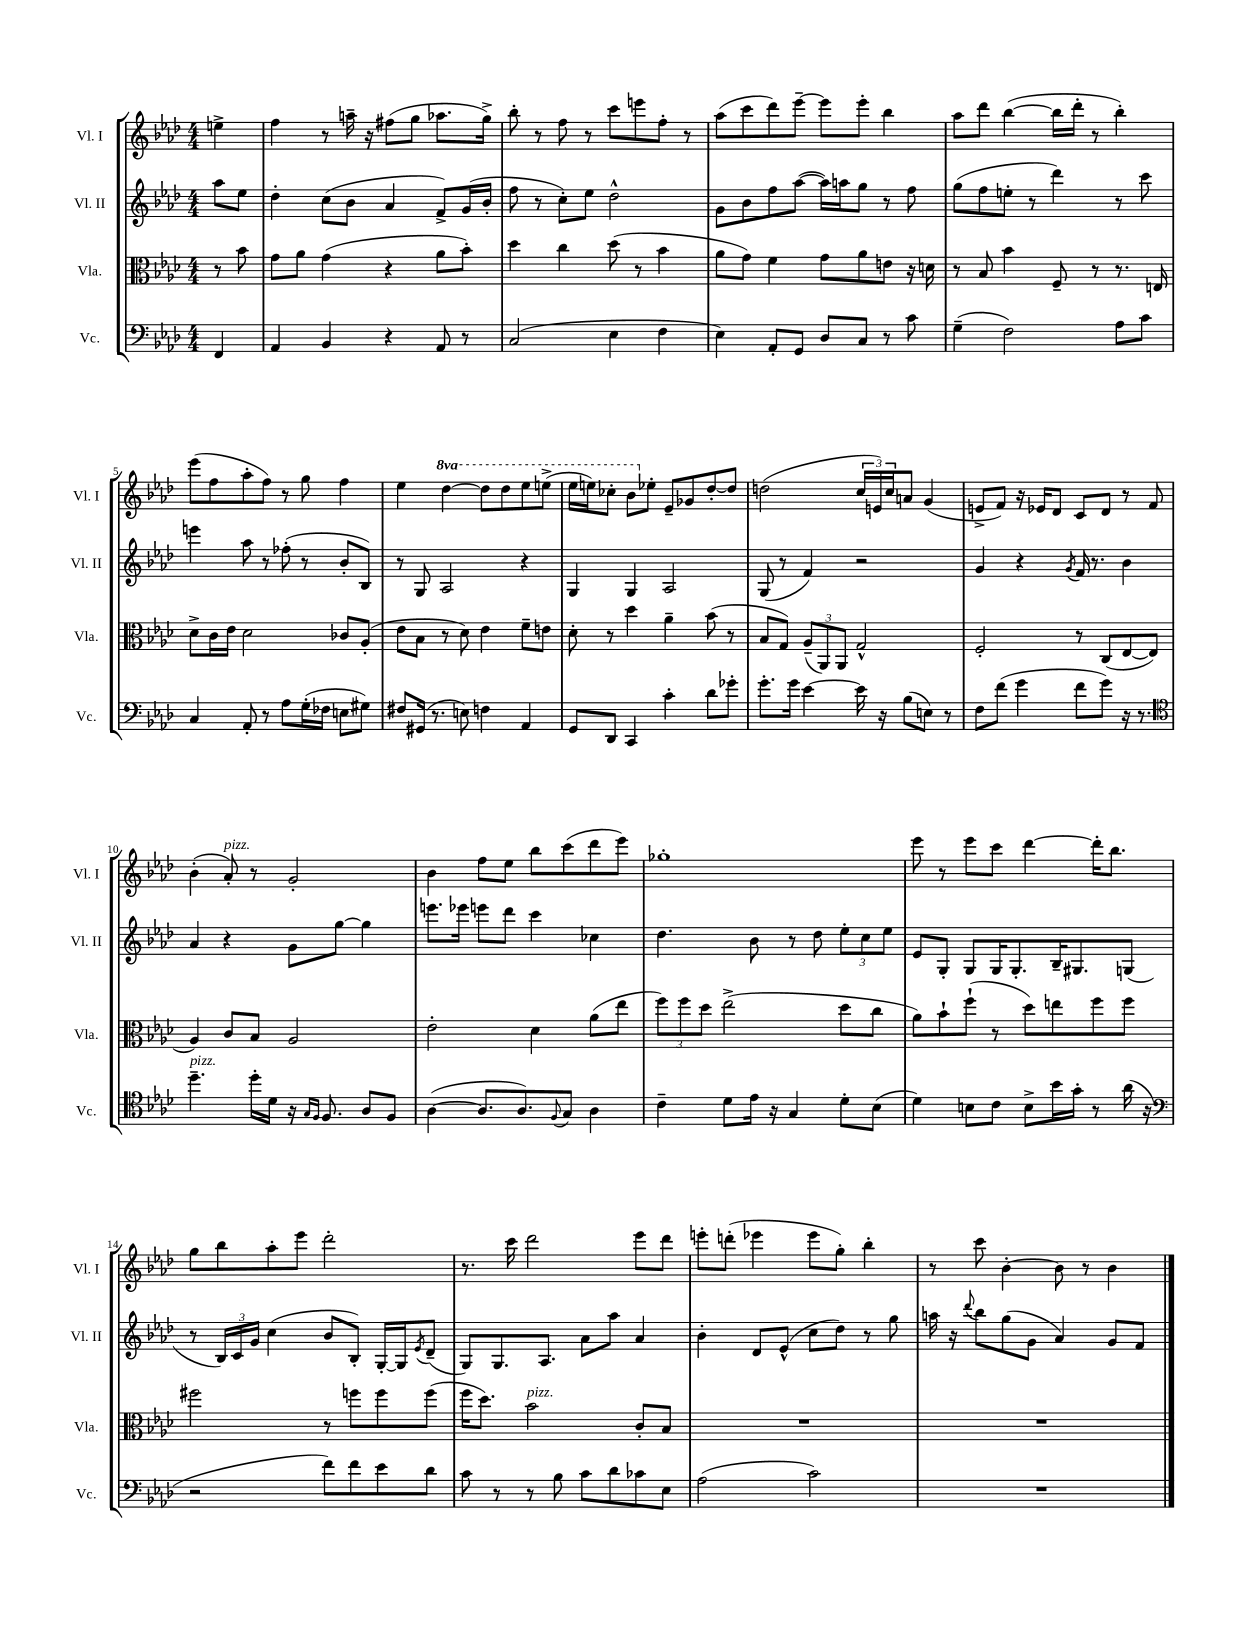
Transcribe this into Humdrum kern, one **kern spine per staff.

**kern	**kern	**kern	**kern
*staff4	*staff3	*staff2	*staff1
*clefF4	*clefC3	*clefG2	*clefG2
*k[b-e-a-d-]	*k[b-e-a-d-]	*k[b-e-a-d-]	*k[b-e-a-d-]
*M4/4	*M4/4	*M4/4	*M4/4
4FF	8r	8aa-	4ee^
.	8b-	8ee-	.
=	=	=	=
4AA-	8g	4dd-'	4ff
.	8a-	.	.
4BB-	(4g	(8cc	8r
.	.	8b-	16aa~
.	.	.	16r
4r	4r	4a-	(8ff#
.	.	.	8gg
8AA-	8a-	8f^)	8.aa-
8r	8b-')	(16g	.
.	.	16b-'	16gg^)
=	=	=	=
(2C	4dd-	8ff	8bb-'
.	.	8r	8r
.	4cc	8cc')	8ff
.	.	8ee-	8r
4E-	(8dd-	2dd-^^	8ccc
.	8r	.	8eee
4F	4b-	.	8ff'
.	.	.	8r
=	=	=	=
4E-)	8a-	8g	(8aa-
.	8g)	8b-	8ccc
8AA-'	4f	8ff	8ddd-)
8GG	.	([8aa-	[8eee-~
8D-	8g	16aa-])	8eee-]
.	.	16aa	.
8C	8a-	8gg	8eee-'
8r	8e	8r	4bb-
8c	16r	8ff	.
.	16d	.	.
=	=	=	=
(4G~	8r	(8gg	8aa-
.	8B-	8ff	8ddd-
2F)	4b-	8ee'	([4bb-
.	.	8r	.
.	8F~	4ddd-)	16bb-]
.	.	.	16ddd-'
.	8r	.	8r
8A-	8.r	8r	4bb-')
8c	.	8ccc	.
.	16E	.	.
=	=	=	=
4C	8d-^	4eee	(8eee-
.	16c	.	8ff
.	16e-	.	.
8AA-'	2d-	8aa-	8aa-'
8r	.	8r	8ff)
8A-	.	(8ff-'	8r
(16G'	.	8r	8gg
16F-	.	.	.
8E	8c-	8b-'	4ff
8G#)	(8A-'	8B-)	.
=	=	=	=
8F#	8e-	8r	4ee-
(16GG#	8B-	8G	.
8.r	.	.	.
.	8r	2A-	[4ddd-
8E)	8d-)	.	.
4F	4e-	.	8ddd-]
.	.	.	8ddd-
4AA-	8f~	4r	8eee-
.	8e	.	(8eee^
=	=	=	=
8GG	8d-'	4G	16eee-
.	.	.	16eee)
8DD-	8r	.	8ccc-'
4CC	4dd-	4G	8bb-
.	.	.	8ee-'
4c'	4a-~	2A-	8e-~
.	.	.	8g-
8d-	(8b-	.	[8dd-'
8g-'	8r	.	8dd-]
=	=	=	=
8.g'	8B-	(8G	(2dd
.	8G)	8r	.
16g	.	.	.
[4e-	(12A-~	4f)	.
.	12AA-)	.	.
.	12AA-	.	.
16e-]	2G^^	2r	24cc
.	.	.	24e)
16r	.	.	.
.	.	.	24cc
(8B-	.	.	8a
8E)	.	.	(4g
8r	.	.	.
=	=	=	=
8F	2F'	4g	8e^
(8f	.	.	8f)
4g	.	4r	16r
.	.	.	16e-
.	.	.	8d-
.	.	8qg	.
8f	8r	16f	8c
.	.	8.r	.
8g)	(8C	.	8d-
16r	[8E-	4b-	8r
8.r	.	.	.
.	8E-]	.	8f
=	=	=	=
*clefC4	*	*	*
4.dd-~	4A-)	4a-	(4b-'
.	8c	4r	8a-')
16dd-'	8B-	.	8r
16d-	.	.	.
16r	2A-	8g	2g'
16qqG	.	.	.
16qqF	.	.	.
8.F	.	.	.
.	.	[8gg	.
8A-	.	4gg]	.
8F	.	.	.
=	=	=	=
([4A-	2e-'	8.eee	4b-
.	.	16eee-	.
8.A-]	.	8eee	8ff
.	.	8ddd-	8ee-
8.A-)	.	.	.
.	4d-	4ccc	8bb-
8qqF	.	.	.
8G	.	.	(8ccc
4A-	(8a-	4cc-	8ddd-
.	8ee-	.	8eee-)
=	=	=	=
4c~	12ff)	4.dd-	1gg-'
.	12ff	.	.
.	12dd-	.	.
8d-	(2ee-^	.	.
16e-	.	8b-	.
16r	.	.	.
4G	.	8r	.
.	.	8dd-	.
8d-'	8dd-	12ee-'	.
.	.	12cc	.
(8B-	8cc	.	.
.	.	12ee-	.
=	=	=	=
4d-)	8a-)	8e-	8eee-
.	8b-`	8G'	8r
8B	(8ff`	8G	8eee-
8c	8r	16G	8ccc
.	.	8.G'	.
8B^	8dd-)	.	[4ddd-
16b-	8ee	16B-~	.
16g'	.	8.G#	.
8r	8ff	.	16ddd-']
.	.	.	8.bb-
(16a-	8ff	(8G	.
16r	.	.	.
=	=	=	=
*clefF4	*	*	*
2r	2ff#	8r	8gg
.	.	24B-)	8bb-
.	.	24c	.
.	.	24g	.
.	.	(4cc	8aa-'
.	.	.	8eee-
8f)	8r	8b-	2ddd-'
8f	8ff	8B-')	.
8e-	8ff	[16G'	.
.	.	16G]	.
.	.	8qe-	.
8d-	(8ff	(8d-~	.
=	=	=	=
8c	16ff	8G)	8.r
.	8.dd-)	.	.
8r	.	8.G	.
.	.	.	16ccc
8r	2b-	.	2ddd-
.	.	8.A-	.
8B-	.	.	.
8c	.	8a-	.
8d-	.	8aa-	.
8c-	8c'	4a-	8eee-
8E-	8B-	.	8ddd-
=	=	=	=
(2A-	1r	4b-'	8eee'
.	.	.	(8ddd'
.	.	8d-	4eee-
.	.	(8e-^^	.
2c)	.	8cc	8eee-
.	.	8dd-)	8gg')
.	.	8r	4bb-'
.	.	8gg	.
=	=	=	=
1r	1r	16aa	8r
.	.	16r	.
.	.	8qqddd-	.
.	.	8bb-	8ccc
.	.	(8gg	[4b-'
.	.	8g	.
.	.	4a-)	8b-]
.	.	.	8r
.	.	8g	4b-
.	.	8f	.
==	==	==	==
*-	*-	*-	*-
